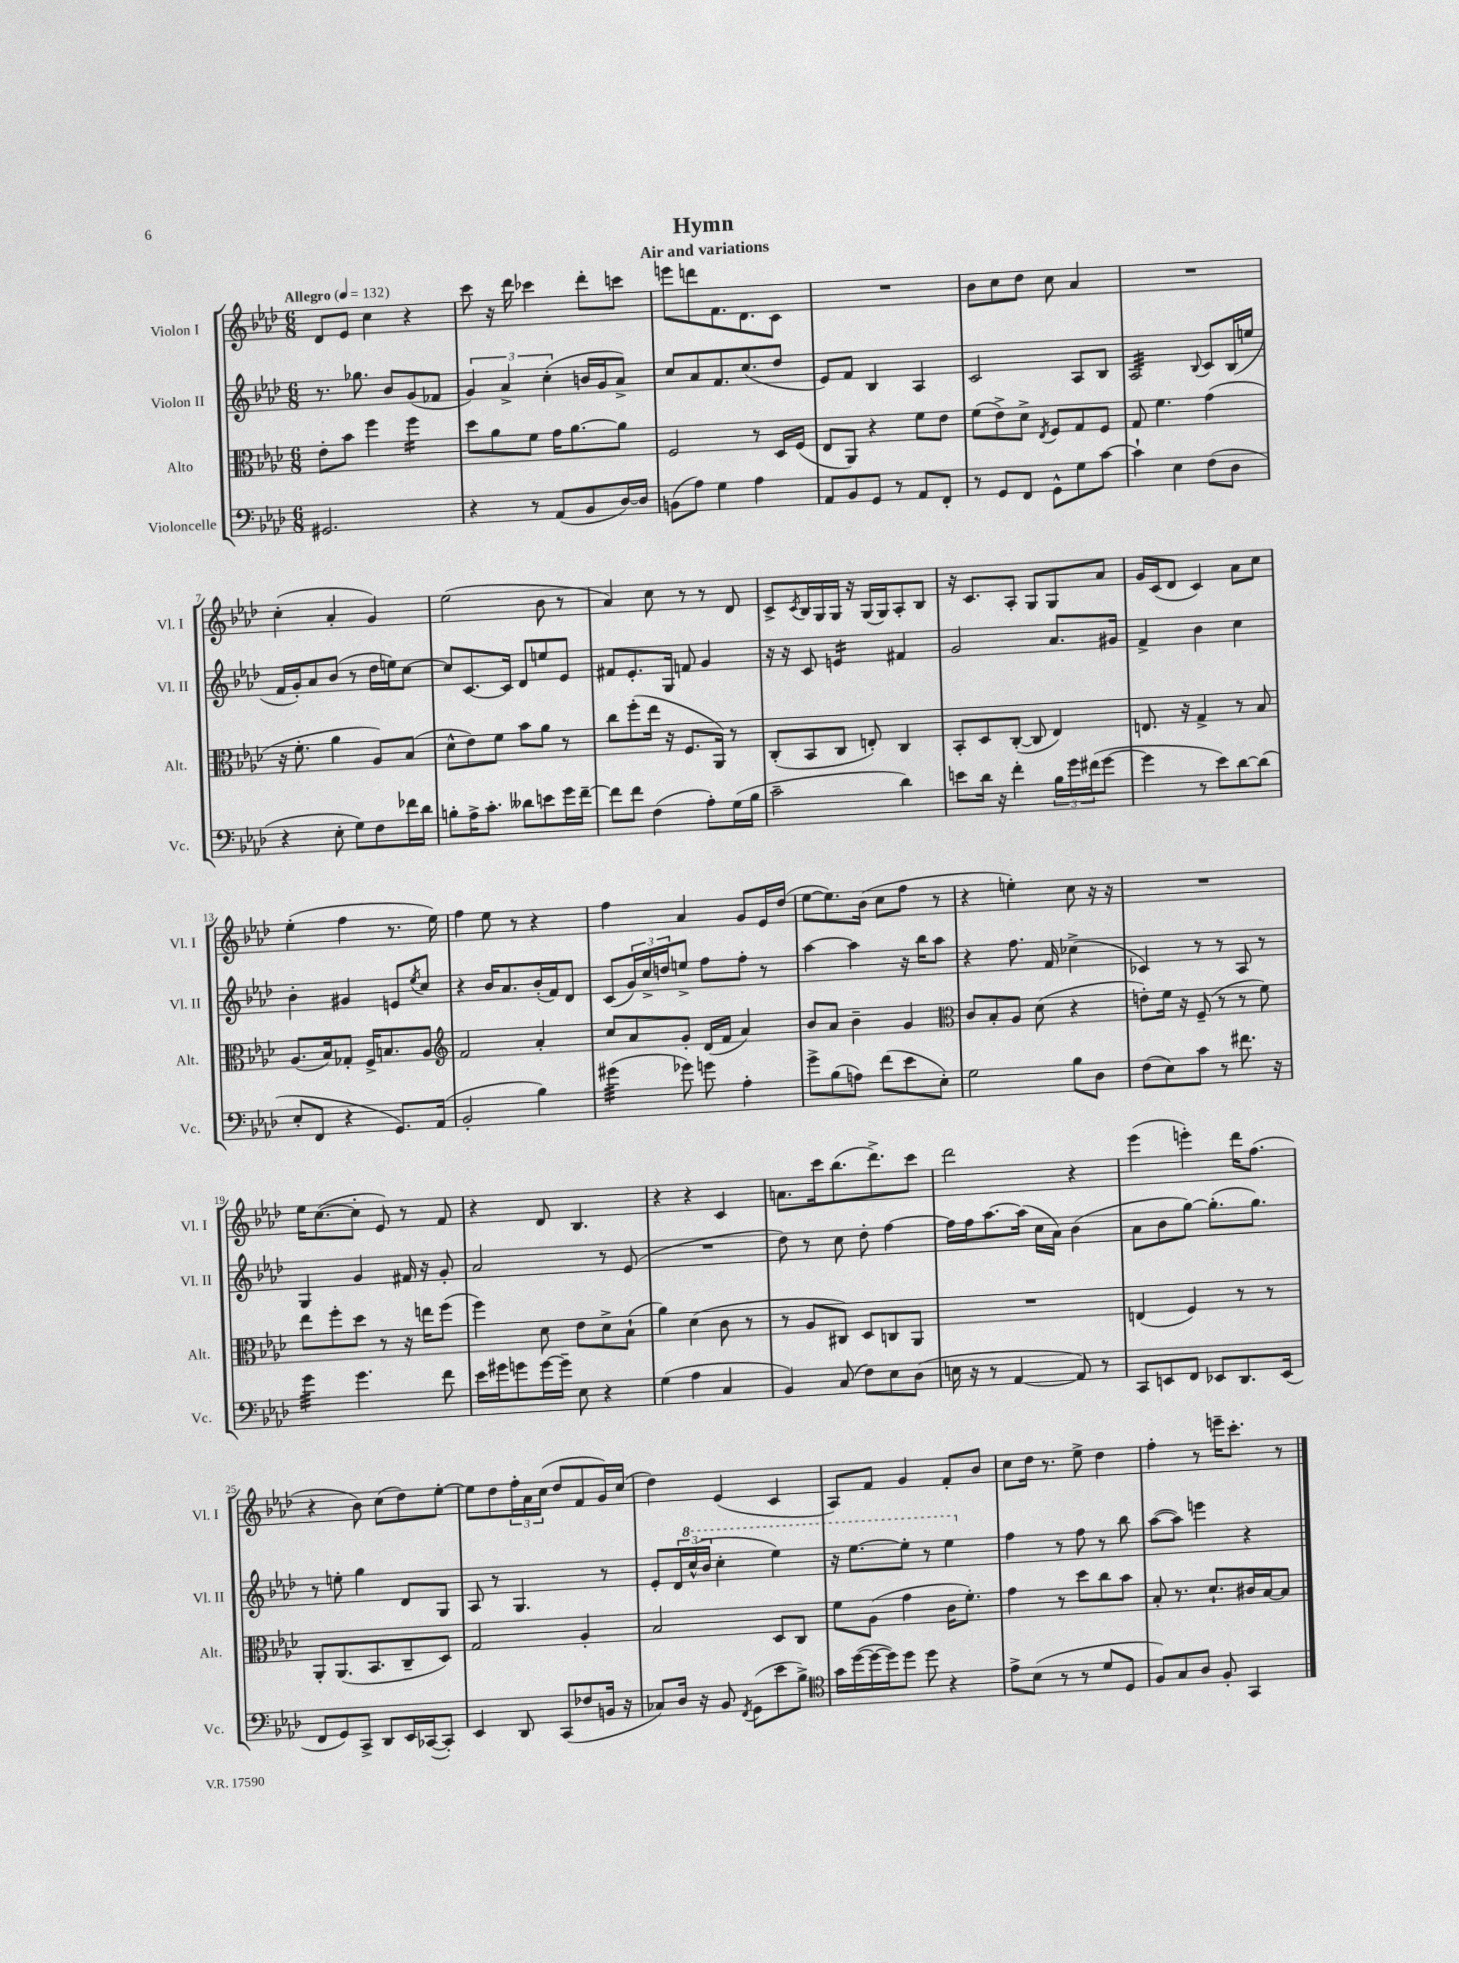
\header { title = "Hymn" subtitle = "Air and variations" }
<<
\new StaffGroup <<
\new Staff = "s0" \with { instrumentName = "Violon I" shortInstrumentName = "Vl. I" } {
    \clef treble \key aes \major \numericTimeSignature \time 6/8 \tempo "Allegro" 4 = 132
    des'8 ees'8 c''4 r4 |
    c'''8 r16 des'''16 ces'''4 des'''8-. c'''8 |
    e'''8 d'''8 f'8. des'8. c'8 |
    R2. |
    bes'8 c''8 des''8 c''8 aes'4 |
    R2. |
    c''4-.( aes'4-. g'4) |
    ees''2( bes'8 r8 |
    aes'4) c''8 r8 r8 des'8 |
    c'8-> \acciaccatura { c'8 } bes16 g16 g16 r16 g16( g16) aes8-. bes8 |
    r16 c'8. aes8-. g8 g8 aes'8 |
    g'16 c'16( des'8 c'4) aes'8 c''8 |
    ees''4-.( f''4 r8. ees''16) |
    f''4 ees''8 r8 r4 |
    f''4 aes'4 g'8 ees'16 des''16( |
    ees''8~ ees''8.) bes'16( c''8 f''8 r8 |
    r4 e''4-.) c''8 r16 r16 |
    R2. |
    ees''16 c''8.~( c''8-. ees'8) r8 f'8 |
    r4 des'8 bes4. |
    r4 r4 c'4 |
    a'8. c'''16 bes''8.( des'''8.->) c'''8 |
    des'''2 r4 |
    ees'''4( e'''4-.) des'''16 f''8.( |
    r4 bes'8) c''8( des''8) ees''8~-. |
    ees''8 des''8 \tuplet 3/2 { f''16-. aes'16 c''16( } des''8 f'8 g'16) c''16( |
    des''4) ees'4( c'4 |
    aes8) f'8 g'4 f'8-. bes'8 |
    c''8 des''16 r8. ees''8-> des''4 |
    f''4-. r8 e'''16-- c'''8.-. r8 \bar "|." |
}
\new Staff = "s1" \with { instrumentName = "Violon II" shortInstrumentName = "Vl. II" } {
    \clef treble \key aes \major \numericTimeSignature \time 6/8
    r8. ges''8. bes'8 g'8( fes'8 |
    \tuplet 3/2 { g'4) aes'4-> c''4-.( } b'16 g'16 aes'8->) |
    c''8 aes'8 f'8. c''8.( des''8 |
    ees'8) f'8 bes4 aes4 |
    c'2 aes8 bes8 |
    aes2:32 \appoggiatura { bes8 } c'8 bes16( e''16 |
    f'16 g'16-.) aes'8 bes'8( r8 des''16 e''16) c''8~ |
    c''8 c'8.~ c'16 des'8 e''8 ees'8 |
    fis'8 ees'8.-. g16 f'8 g'4 |
    r16 r16 c'8 e'4:16 fis'4 |
    g'2 aes'8. gis'16 |
    f'4-> bes'4 c''4 |
    bes'4-. gis'4 e'8 \acciaccatura { ees''8 } c''8 |
    r4 bes'16 aes'8. bes'16-.( f'16) des'8 |
    c'8( \tuplet 3/2 { g'16) c''16-> d''16 } e''8-> f''8 f''8-. r8 |
    aes''4~ aes''4 r16 bes''16 aes''8 |
    r4 f''8. f'16 ces''4->( |
    ces'4) r8 r8 aes8 r8 |
    g4 g'4 fis'16 r16 g'8-. |
    aes'2 r8 ees'8( |
    R2. |
    des''8) r8 c''8 des''8-. f''4~ |
    f''16 f''16 aes''8.~ aes''16( c''16 aes'16) bes'4( |
    aes'8 bes'8 g''8~) g''8.-.( g''8.) |
    r8 e''8-. g''4 des'8 g8 |
    aes8 r8 g4. r8 |
    ees'8-. \tuplet 3/2 { des'16 \ottava #1 c'''16-^( bes''16 } c'''4-. ees'''4) |
    r16 ees'''8.~ ees'''8-. r8 ees'''4 \ottava #0 |
    f''4 r8 f''8 r8 bes''8 |
    aes''8~( aes''8) e'''4 r4 \bar "|." |
}
\new Staff = "s2" \with { instrumentName = "Alto" shortInstrumentName = "Alt." } {
    \clef alto \key aes \major \numericTimeSignature \time 6/8
    ees'8-. bes'8 f''4 f''4:16 |
    des''8 aes'8 f'8 g'16 aes'8.~ aes'8 |
    f2 r8 des16 f16( |
    ees8 aes,8) r4 f'8 ees'8 |
    f'8( ees'8->) des'8-> \acciaccatura { ees8 } f8 g8 f8 |
    g8 f'4. g'4( |
    r16 f'8.-. aes'4 aes8) bes8( |
    des'8-^ ees'8) f'8 bes'8 aes'8 r8 |
    c''8 f''8-.( ees''16 r16 f8. aes,16) r8 |
    c8-.( bes,8 c8 e8-.) c4 |
    bes,8-. des8 c8~-.( c8 ees4) |
    e8. r16 g4-> r8 bes8 |
    aes8.( bes16) ges8-. f16-> b8. aes8 |
    \clef treble f'2 aes'4-. |
    c''8 aes'8 g'8-. des'16( f'16 aes'4) |
    bes'8 aes'8 bes'4-- g'4 |
    \clef alto c'8 bes8-. aes8 des'8( r4 |
    e'8-.) f'16 r16 f8--( r8 r8 f'8) |
    ees''8 f''8-. des''8 r8 r16 e''16 f''8( |
    f''4) des'8 ees'8 des'8-> bes8-!( |
    aes'4) des'4( c'8 r8 |
    r8 aes8 cis8) des8 c8 aes,8 |
    R2. |
    e4( f4) r8 r8 |
    aes,8-. aes,8.( bes,8. c8-- des8) |
    g2 aes4-. |
    bes2 des8 c8 |
    f'8 aes8( g'4 c'16 f'8.-.) |
    g'4 r8 des''8 c''8 bes'8 |
    bes8-. r8. des'8.-! cis'16 bes16~ bes8 \bar "|." |
}
\new Staff = "s3" \with { instrumentName = "Violoncelle" shortInstrumentName = "Vc." } {
    \clef bass \key aes \major \numericTimeSignature \time 6/8
    gis,2. |
    r4 r8 aes,8( bes,8 des16~) des16 |
    b,8( aes8) g4 aes4 |
    aes,8 bes,8 g,8 r8 aes,8 f,8-. |
    r8 g,8 f,8 g,8-^ g8 c'8~ |
    c'4-! ees4 f8( des8 |
    r4 ees8-. g8) f8 fes'16 des'16 |
    b8-. aes16-> c'8.-. deses'8 e'8 g'16 f'16~-- |
    f'8 f'8 f4( aes8-.) g16( bes16 |
    c'2-- des'4) |
    e'8 des'16 r16 f'4-. \tuplet 3/2 { bes16 g'16 fis'16( } g'8~ |
    g'4 r8 ees'8) des'8~ des'8( |
    ees8-. f,8 r4 g,8.) aes,16( |
    bes,2-. bes4) |
    gis'4:32( ges'8) g'8 aes4-. |
    g'8-> bes8( a8) f'8( ees'8 ees8-.) |
    g2 bes8 des8 |
    f8( ees8) c'8 r8 fis'8. r16 |
    g'4:32 g'4. f'8 |
    ees'16 gis'16 g'8 g'16~ g'16-- ees8 r4 |
    g4( aes4 c4 |
    bes,4) c8( f8) ees8 des8( |
    e16 r16 r8 aes,4~ aes,8) r8 |
    c,8 e,8 f,8 ees,8 des,8. ees,16( |
    f,8 g,8) c,8-> des,8 ees,16 ces,16~( ces,8-.) |
    ees,4 des,8 c,8( fes8 b,16 r16 |
    ces8) des16 r16 bes,8 \acciaccatura { f,8 } g,8( ees'8 bes8->) |
    \clef tenor g'16 des''16~( des''16~ des''16) des''8 des''8 r4 |
    ees'8-> bes8( r8 r8 des'8 des8 |
    f8) g8 aes8 f8-. g,4 \bar "|." |
}
>>
>>
